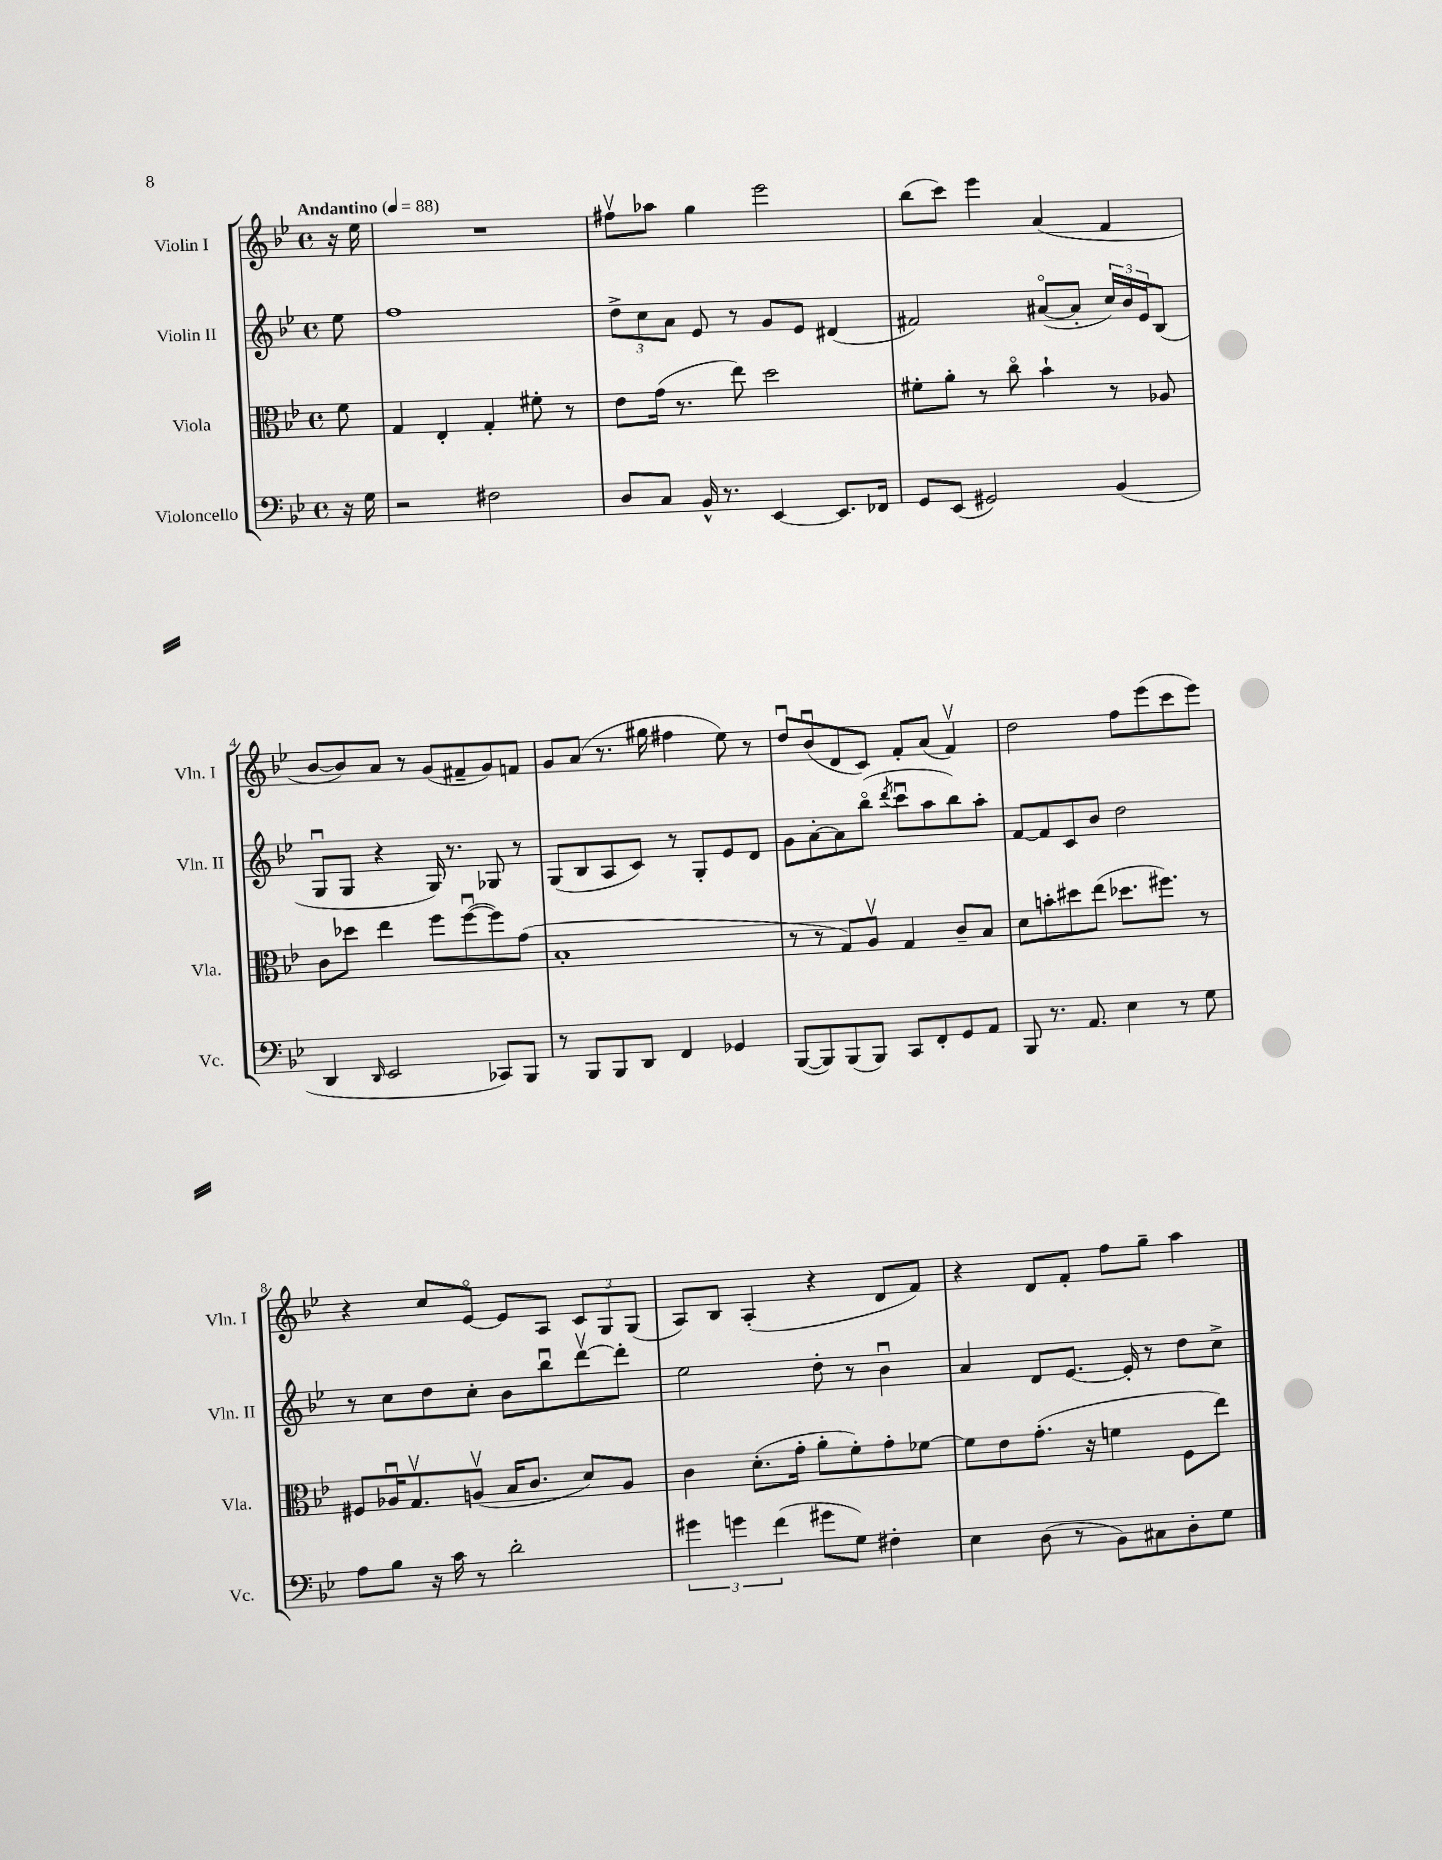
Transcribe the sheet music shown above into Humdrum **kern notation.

**kern	**kern	**kern	**kern
*part4	*part3	*part2	*part1
*staff4	*staff3	*staff2	*staff1
*I"Violoncello	*I"Viola	*I"Violin II	*I"Violin I
*I'Vc.	*I'Vla.	*I'Vln. II	*I'Vln. I
*clefF4	*clefC3	*clefG2	*clefG2
*k[b-e-]	*k[b-e-]	*k[b-e-]	*k[b-e-]
*M4/4	*M4/4	*M4/4	*M4/4
*met(c)	*met(c)	*met(c)	*met(c)
*MM88	*MM88	*MM88	*MM88
=	=	=	=
!	!	!	!LO:TX:a:B:t=Andantino
16r	8f\	8ee-\	16r
16G\	.	.	16ee-\
=1	=1	=1	=1
2r	4G/	1ff	1r
.	4E-'/	.	.
2F#X\	4G'/	.	.
.	8f#X'\	.	.
.	8r	.	.
=2	=2	=2	=2
8D/L	8e-\L	12dd^\L	8ff#Xv\L
.	.	12cc\	.
8C/J	(16g\Jk	.	8aa-X\J
.	.	12a\J	.
.	8.r	.	.
16BB-^^/	.	8e-/	4gg\
8.r	.	.	.
.	8ee-\)	8r	.
[4EE-/	2dd\	8g/L	2eee-\
.	.	8e-/J	.
8.EE-/L]	.	(4d#X/	.
16FF-X/Jk	.	.	.
=3	=3	=3	=3
8GG/L	8f#X'\L	2f#X/)	(8bb-\L
(8EE-/J	8a'\J	.	8ccc\J)
2GG#X/)	8r	.	4eee-\
.	8cc\	.	.
.	4b-`\	([8a#X/L	(4a/
.	.	8a#'/J]	.
(4BB-/	8r	24cc/LL)	4f/
.	.	24b-/	.
.	.	24e-/J	.
.	8A-X/	(8B-/J	.
!!LO:LB:g=z
=4	=4	=4	=4
4DD/	8c\L	8Gu/L	[8b-/L
.	8dd-X\J	8G/J	8b-/])
16qqDD/	.	.	.
2EE-/	4ee-\	4r	8a/J
.	.	.	8r
.	8ff\L	16G/)	(8g/L
.	.	8.r	.
.	([8ffu\	.	8f#X~/
8CC-X/L)	8ff\])	8G-X/	8g/)
8BBB-/J	(8g\J	8r	8fn/J
=5	=5	=5	=5
8r	1B-'	(8G/L	8g/L
8BBB-/L	.	8B-/	(8a/J
8BBB-/	.	8A/	8.r
8DD/J	.	8c/J)	.
.	.	.	16gg#X\
4FF/	.	8r	4ff#X\
.	.	8G'/L	.
4GG-X/	.	8e-/	8ee-\)
.	.	8d/J	8r
=6	=6	=6	=6
([8BBB-/L	8r	8g\L	8ddu/L
8BBB-/])	8r	[8a'\	(8b-u/
(8BBB-/	8G/L)	8a\]	8d/
8BBB-/J)	8Av/J	(8bb-\J	8c/J)
.	.	8qddd/	.
8CC/L	4G/	8cccu\L	8f'/L
8FF'/	.	8aa\	(8a/J
8GG/	8c~/L	8bb-\)	4fv/)
8AA/J	8B-/J	8aa'\J	.
=7	=7	=7	=7
8BBB-/	8d\L	[8f/L	2dd\
8.r	8bn'\	8f/]	.
.	8dd#X\	8c/	.
8.AA/	.	.	.
.	(8ee-\J	8b-/J	.
4E-\	8.dd-X\L	2dd\	8ff\L
.	.	.	(8eee-\
.	8.ff#X\J)	.	.
8r	.	.	8ccc\
8G\	8r	.	8eee-\J)
!!LO:LB:g=z
=8	=8	=8	=8
8A\L	8F#X/L	8r	4r
8B-\J	16A-Xu/K	8cc\L	.
.	8.Gv/	.	.
16r	.	8dd\	8cc/L
16c\	.	.	.
8r	(8Anv/J	8cc'\J	[8e-/J
2d'\	16B-/KL	8b-\L	8e-/L]
.	8.c/J	.	.
.	.	8bb-u\	8A/J
.	8d/L)	[8dddv\	12c/L
.	.	.	12G/
.	8A/J	8ddd'\J]	.
.	.	.	(12G/J
=9	=9	=9	=9
6g#X\	4c\	2ee-\	8A/L)
.	.	.	8B-/J
6gn\	.	.	.
.	(8.d'\L	.	(4A'/
(6f\	.	.	.
.	16g'\Jk	.	.
8g#X\L	8a'\L	8dd'\	4r
8G\J)	8f'\)	8r	.
4F#X'\	8g'\	4b-u\	8d/L
.	[8f-X\J	.	8f/J)
=10	=10	=10	=10
4E-\	8f-\L]	4a/	4r
.	8e-\	.	.
(8D\	(8.g'\J	8d/L	8d/L
8r	.	[8.e-/J	8f'/J
.	16r	.	.
8BB-\L)	4fn\	.	8ff\L
.	.	16e-'/]	.
8C#X\	.	8r	8gg~\J
8D'\	8F\L	8dd\L	4aa\
8G\J	8ee-\J)	8cc^\J	.
==	==	==	==
*-	*-	*-	*-
